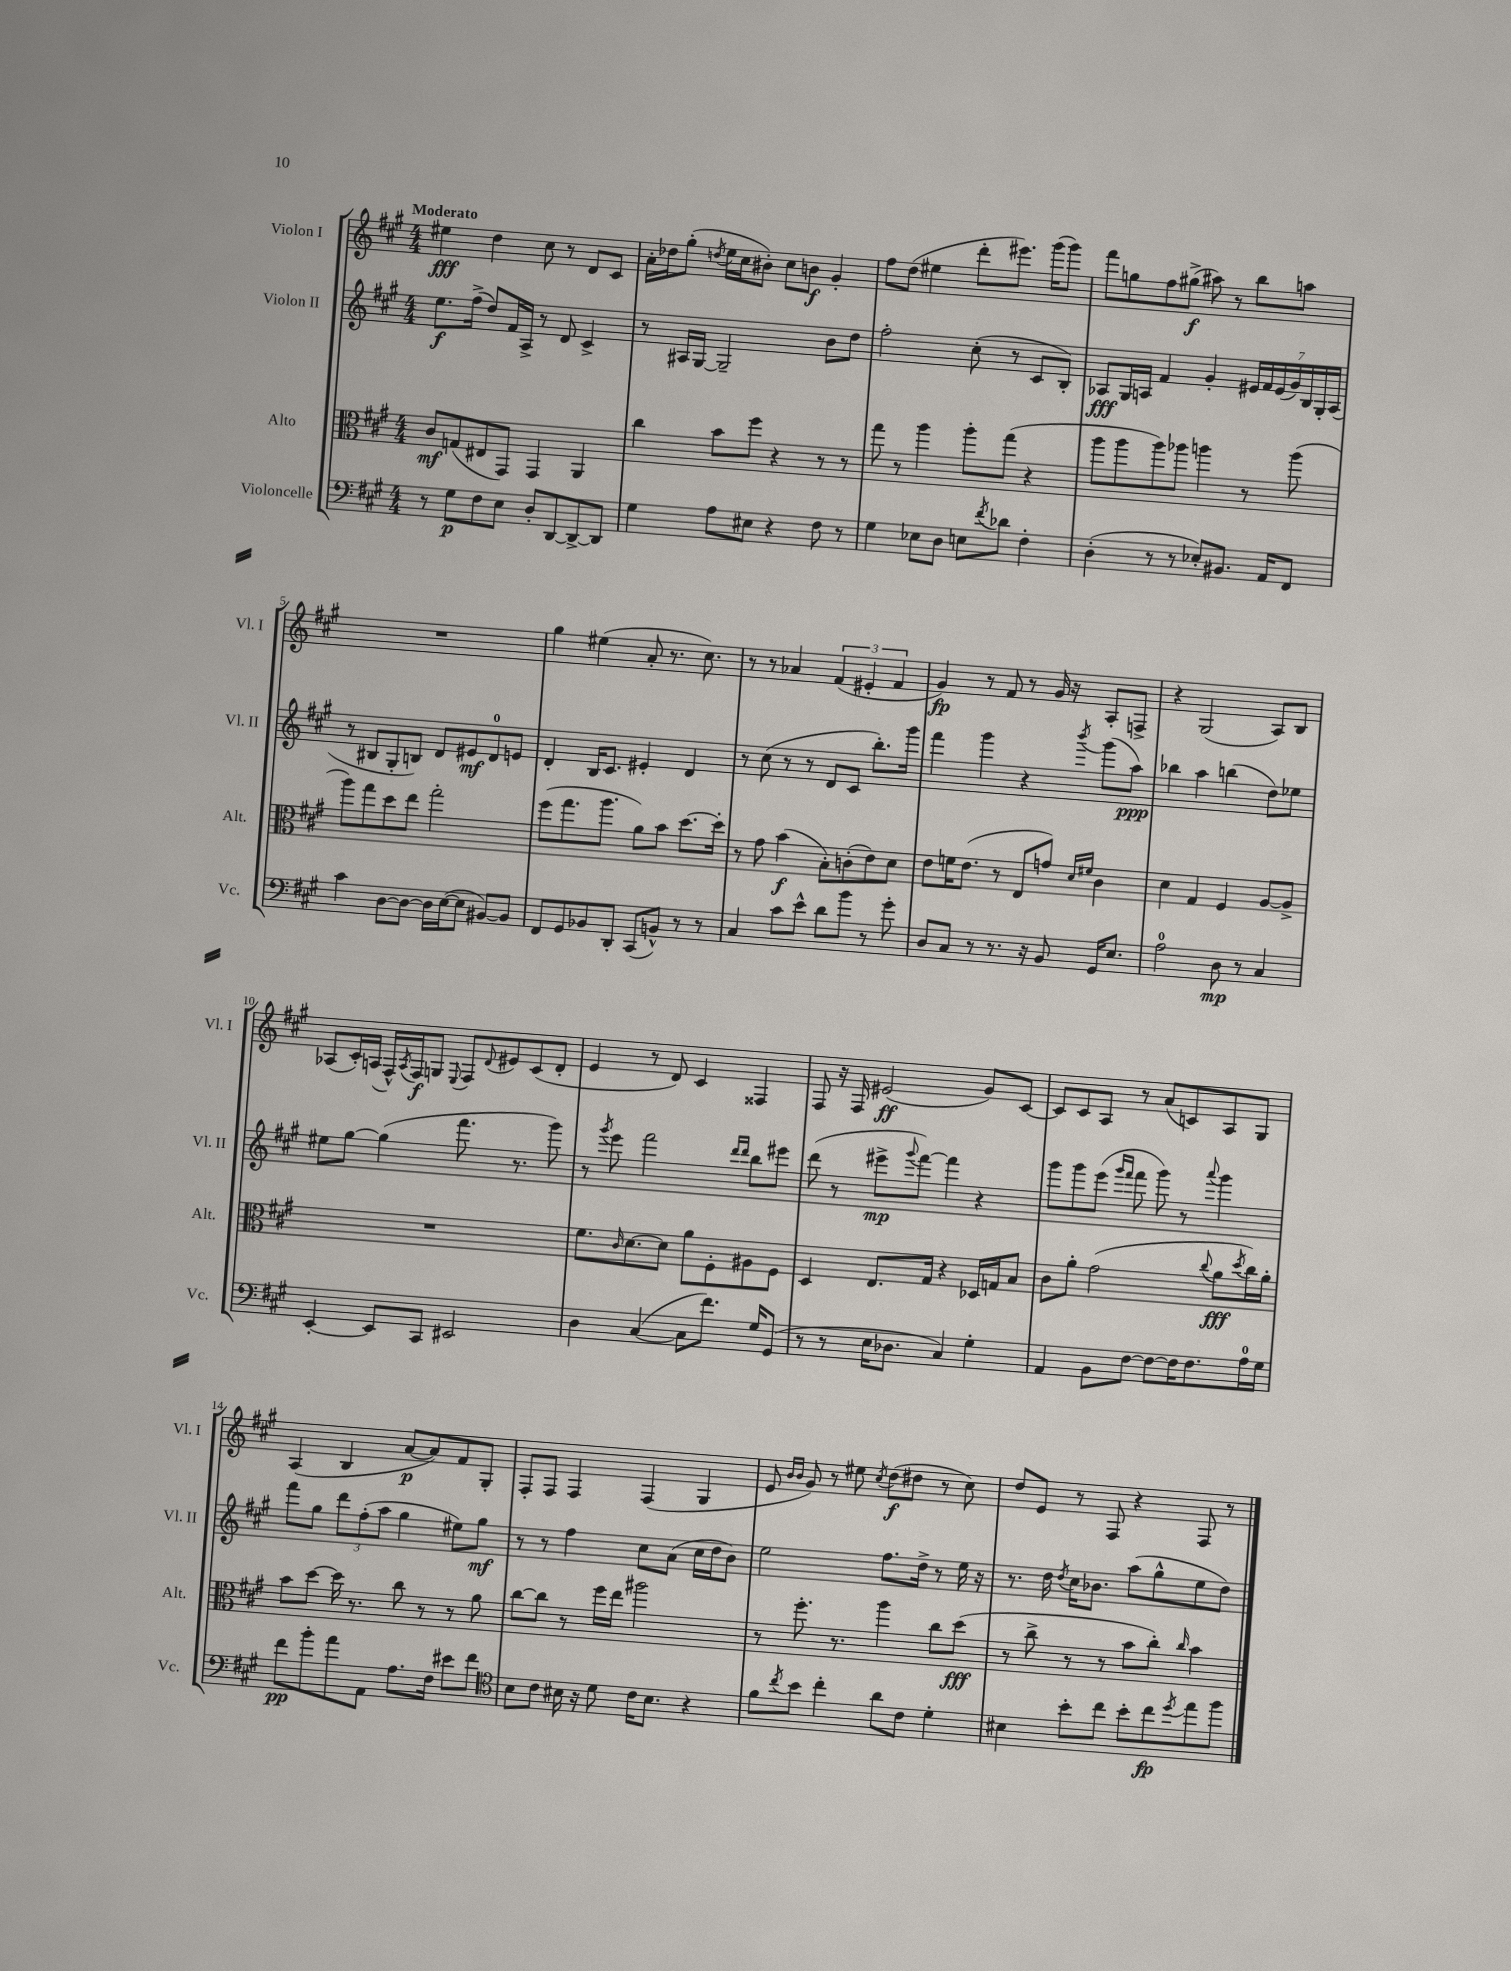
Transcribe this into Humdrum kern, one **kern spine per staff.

**kern	**dynam	**kern	**dynam	**kern	**dynam	**kern	**dynam
*part4	*part4	*part3	*part3	*part2	*part2	*part1	*part1
*staff4	*staff4	*staff3	*staff3	*staff2	*staff2	*staff1	*staff1
*I"Violoncelle	*	*I"Alto	*	*I"Violon II	*	*I"Violon I	*
*I'Vc.	*	*I'Alt.	*	*I'Vl. II	*	*I'Vl. I	*
*clefF4	*	*clefC3	*	*clefG2	*	*clefG2	*
*k[f#c#g#]	*	*k[f#c#g#]	*	*k[f#c#g#]	*	*k[f#c#g#]	*
*M4/4	*	*M4/4	*	*M4/4	*	*M4/4	*
=1	=1	=1	=1	=1	=1	=1	=1
!	!	!	!	!	!	!LO:TX:a:B:t=Moderato	!
8r	.	8c#/L	mf	8.ee\L	f	4ee#X\	fff
8G#\L	p	(8Gn/	.	.	.	.	.
.	.	.	.	(16ff#^\Jk	.	.	.
8F#\	.	8E#X/	.	8dd/L)	.	4dd\	.
8E\J	.	8GG#/J)	.	16f#/L	.	.	.
.	.	.	.	16A^/JJ	.	.	.
8D'/L	.	4GG#/	.	8r	.	8cc#\	.
[8DD/	.	.	.	8d/	.	8r	.
8DD^/_	.	4AA/	.	4c#^/	.	8d/L	.
8DD/J]	.	.	.	.	.	8c#/J	.
=2	=2	=2	=2	=2	=2	=2	=2
4G#\	.	4cc#\	.	8r	.	16a'\LL	.
.	.	.	.	.	.	16dd-X\J	.
.	.	.	.	16A#X/LL	.	(8gg#'\J	.
.	.	.	.	[16G#/JJ	.	.	.
.	.	.	.	.	.	8qddn/	.
8A\L	.	8b\L	.	2G#~/]	.	16ee\LL	.
.	.	.	.	.	.	16cc#\J	.
8E#X\J	.	8ff#\J	.	.	.	8b#X'\J)	.
4r	.	4r	.	.	.	8cc#\L	.
.	.	.	.	.	.	8bn\J	f
8F#\	.	8r	.	8b\L	.	4g#'/	.
8r	.	8r	.	8dd\J	.	.	.
=3	=3	=3	=3	=3	=3	=3	=3
4G#\	.	8gg#\	.	2ff#'\	.	8ff#\L	.
.	.	8r	.	.	.	(8dd\J	.
8E-X\L	.	4aa\	.	.	.	4ee#X\	.
8D\J	.	.	.	.	.	.	.
8En\L	.	8aa'\L	.	(8cc#'\	.	8ddd'\L	.
8qf#/	.	.	.	.	.	.	.
8d-X\J	.	(8gg#\J	.	8r	.	8.eee#X\J)	.
4F#'\	.	4r	.	8c#/L	.	.	.
.	.	.	.	.	.	(16ggg#\KL	.
.	.	.	.	8B'/J)	.	8ggg#\J)	.
=4	=4	=4	=4	=4	=4	=4	=4
(4D'\	.	8aa\L	.	8A-X/L	fff	8fff#\L	.
.	.	8aa\	.	16G#/L	.	8ggn\	.
.	.	.	.	16An/JJ	.	.	.
8r	.	8aa\)	.	4f#/	.	8ff#\	.
8r	.	8aa-X\J	.	.	.	(8gg#X^\J	f
8E-X'/L)	.	4aan\	.	4g#'/	.	8aa#X\)	.
8.BB#X/J	.	.	.	.	.	8r	.
.	.	8r	.	28e#X/LL	.	8bb\L	.
.	.	.	.	28f#/	.	.	.
16AA/KL	.	.	.	.	.	.	.
.	.	.	.	(28e#/	.	.	.
.	.	.	.	28g#/)	.	.	.
8FF#/J	.	(8aa\	.	.	.	8aan\J	.
.	.	.	.	28B/	.	.	.
.	.	.	.	28G#'/	.	.	.
.	.	.	.	(28A/JJ	.	.	.
!!LO:LB:g=z
=5	=5	=5	=5	=5	=5	=5	=5
4c#\	.	8aa\L)	.	8r	.	1r	.
.	.	8gg#\	.	8B#X/L	.	.	.
[8D\L	.	8dd\	.	8G#'/	.	.	.
8D\J_	.	8ee\J	.	8Bn/J)	.	.	.
16D\LL]	.	2gg#'\	.	8d/L	.	.	.
([16E\J	.	.	.	.	.	.	.
8E\J]	.	.	.	8e#X/	mf	.	.
[8BB#X/L)	.	.	.	8d/	.	.	.
8BB#/J]	.	.	.	8en/J	.	.	.
=6	=6	=6	=6	=6	=6	=6	=6
8FF#/L	.	(8ff#\L	.	4d'/	.	4gg#\	.
8GG#/	.	8.gg#\	.	.	.	.	.
8BB-X/	.	.	.	16B/KL	.	(4ee#X\	.
.	.	8.aa\J	.	8.c#/J	.	.	.
8DD'/J	.	.	.	.	.	.	.
(8CC#/L	.	8a\L)	.	4e#X'/	.	8a'/	.
8BBn^^/J)	.	8b\J	.	.	.	8.r	.
8r	.	[8.dd\L	.	4d/	.	.	.
.	.	.	.	.	.	8.cc#\)	.
8r	.	.	.	.	.	.	.
.	.	16dd'\Jk]	.	.	.	.	.
=7	=7	=7	=7	=7	=7	=7	=7
4C#/	.	8r	.	8r	.	8r	.
.	.	8g#\	.	(8cc#\	.	8r	.
8c#\L	.	(4b\	f	8r	.	4a-X/	.
8e^^\J	.	.	.	8r	.	.	.
8d\L	.	8B'\L)	.	8d/L	.	(6f#/	.
8b\J	.	(8cn'\	.	8c#/J	.	.	.
.	.	.	.	.	.	6e#X'/	.
8r	.	8e\)	.	8.bb'\L)	.	.	.
.	.	.	.	.	.	6f#/	.
8g#'\	.	8d\J	.	.	.	.	.
.	.	.	.	16ggg#\Jk	.	.	.
=8	=8	=8	=8	=8	=8	=8	=8
8D/L	.	8e\L	.	4fff#\	.	4g#/)	fp
8C#/J	.	16fn\K	.	.	.	.	.
.	.	(8.e\J	.	.	.	.	.
8r	.	.	.	4ggg#\	.	8r	.
8.r	.	8r	.	.	.	8f#/	.
.	.	8E/L	.	4r	.	8r	.
16r	.	.	.	.	.	.	.
8BB/	.	8gn/J)	.	.	.	16g#/	.
.	.	.	.	.	.	16r	.
.	.	16qqd/LL	.	.	.	.	.
.	.	16qqf#X/JJ	.	8qbbb/	.	.	.
16GG#/KL	.	4c#\	.	(8ggg#\L	.	8A'/L	.
8.E/J	.	.	.	.	.	.	.
.	.	.	.	8aa\J)	ppp	8Fn^/J	.
=9	=9	=9	=9	=9	=9	=9	=9
2A\	.	4d\	.	4bb-X\	.	4r	.
.	.	4G#/	.	4aa\	.	(2G#/	.
8D\	mp	4F#/	.	(4bbn\	.	.	.
8r	.	.	.	.	.	.	.
4C#/	.	[8A/L	.	8dd\L)	.	8A/L)	.
.	.	8A^/J]	.	8ee-X\J	.	8B/J	.
!!LO:LB:g=z
=10	=10	=10	=10	=10	=10	=10	=10
[4EE'/	.	1r	.	8ee#X\L	.	(8A-X/L	.
.	.	.	.	[8gg#\J	.	16c#'/L)	.
.	.	.	.	.	.	(16An/JJ	.
8EE/L]	.	.	.	(4gg#\]	.	16F#^^/LL)	.
.	.	.	.	.	.	8qA/	.
.	.	.	.	.	.	16F#/J	f
8CC#/J	.	.	.	.	.	8Gn/J	.
.	.	.	.	.	.	8qqE/	.
2EE#X/	.	.	.	8.fff#\	.	8F#/L	.
.	.	.	.	.	.	8qqd/	.
.	.	.	.	.	.	8e#X/	.
.	.	.	.	8.r	.	.	.
.	.	.	.	.	.	(8c#/	.
.	.	.	.	8ggg#\)	.	8d'/J	.
=11	=11	=11	=11	=11	=11	=11	=11
4D\	.	8.f#\L	.	8r	.	4e/	.
.	.	.	.	8qggg#/	.	.	.
.	.	.	.	8eee\	.	.	.
.	.	16qqc#/	.	.	.	.	.
.	.	[8.d\	.	.	.	.	.
([4C#/	.	.	.	2fff#\	.	8r	.
.	.	8d\J]	.	.	.	8d/)	.
8C#\L]	.	8a\L	.	.	.	4c#/	.
8.f#\J)	.	8F#'\	.	.	.	.	.
.	.	.	.	16qqddd/LL	.	.	.
.	.	.	.	16qqddd/JJ	.	.	.
.	.	8A#X\	.	8bb\L	.	4F##X/	.
16G#/KL	.	.	.	.	.	.	.
(8GG#/J	.	8F#\J	.	8eee#X\J	.	.	.
=12	=12	=12	=12	=12	=12	=12	=12
8r	.	4D/	.	(8ddd\	.	8F#/	.
8r	.	.	.	8r	.	16r	.
.	.	.	.	.	.	16F#/	.
16E\KL	.	8.E/L	.	8eee#X^\L	mp	(2e#X/	ff
8.D-X\J	.	.	.	.	.	.	.
.	.	.	.	8qqggg#/	.	.	.
.	.	.	.	[8fff#\J)	.	.	.
.	.	16G#/Jk	.	.	.	.	.
4C#/)	.	4r	.	4fff#\]	.	.	.
4G#'\	.	16D-X/LL	.	4r	.	8g#/L)	.
.	.	16Gn/J	.	.	.	.	.
.	.	8B/J	.	.	.	[8c#/J	.
=13	=13	=13	=13	=13	=13	=13	=13
4AA/	.	8c#\L	.	8ggg#\L	.	8c#/L]	.
.	.	8a'\J	.	8ggg#\	.	8c#/	.
8BB\L	.	(2g#\	.	(8eee\J	.	8A/J	.
.	.	.	.	16qqggg#/LL	.	.	.
.	.	.	.	16qqfff#/JJ	.	.	.
[8F#\J	.	.	.	8fff#\	.	8r	.
8F#\L_	.	.	.	8ggg#\)	.	(8a/L	.
16F#\K]	.	.	.	8r	.	8cn/)	.
8.F#\	.	.	.	.	.	.	.
.	.	8qqcc#/	.	8qqaaa/	.	.	.
.	.	8a\L	fff	4ggg#\	.	8A/	.
.	.	8qdd/	.	.	.	.	.
16A\L	.	16cc#\L)	.	.	.	8G#/J	.
16G#\JJ	.	16a'\JJ	.	.	.	.	.
!!LO:LB:g=z
=14	=14	=14	=14	=14	=14	=14	=14
8f#\L	pp	8b\L	.	8fff#\L	.	(4A/	.
8b'\	.	[8dd\J	.	8gg#\J	.	.	.
8a\	.	16dd\]	.	12ddd\L	.	4B/	.
.	.	8.r	.	.	.	.	.
.	.	.	.	(12ff#'\	.	.	.
8AA\J	.	.	.	.	.	.	.
.	.	.	.	12aa\J	.	.	.
8.A\L	.	8cc#\	.	4gg#\	.	[8a/L	p
.	.	8r	.	.	.	8a/])	.
16F#\Jk	.	.	.	.	.	.	.
8e#X\L	.	8r	.	8ee#X\L)	.	8f#/	.
8f#\J	.	8a\	.	8gg#\J	mf	8G#'/J	.
=15	=15	=15	=15	=15	=15	=15	=15
*clefC4	*	*	*	*	*	*	*
8B\L	.	[8cc#\L	.	8r	.	8F#'/L	.
8c#\J	.	8cc#\J]	.	8r	.	8F#/J	.
16B#X\	.	8r	.	4ff#\	.	4F#/	.
16r	.	.	.	.	.	.	.
8d\	.	16ff#\LL	.	.	.	.	.
.	.	16ee\JJ	.	.	.	.	.
16c#\KL	.	2aa#X\	.	8cc#\L	.	(4F#/	.
8.B#\J	.	.	.	.	.	.	.
.	.	.	.	(8a\J	.	.	.
4r	.	.	.	16cc#\LL	.	4G#/	.
.	.	.	.	16dd\J	.	.	.
.	.	.	.	8b\J)	.	.	.
=16	=16	=16	=16	=16	=16	=16	=16
8f#\L	.	8r	.	2ee\	.	8e/	.
.	.	.	.	.	.	16qqb/LL	.
8qcc#/	.	.	.	.	.	16qqb/JJ	.
8b\J	.	8.ff#'\	.	.	.	8g#/)	.
4cc#'\	.	.	.	.	.	8r	.
.	.	8.r	.	.	.	.	.
.	.	.	.	.	.	8ee#X\	.
.	.	.	.	.	.	8qcc#/	.
8a\L	.	4aa\	.	8.ff#\L	.	(8dd\L	f
8c#\J	.	.	.	.	.	8dd#X\J	.
.	.	.	.	16dd^\Jk	.	.	.
4d'\	.	8cc#\L	.	8r	.	8r	.
.	.	(8dd\J	fff	16ee\	.	8cc#\)	.
.	.	.	.	16r	.	.	.
=17	=17	=17	=17	=17	=17	=17	=17
4B#X\	.	8r	.	8.r	.	8dd/L	.
.	.	8cc#^\	.	.	.	8e/J	.
.	.	.	.	16dd\	.	.	.
.	.	.	.	8qdd/	.	.	.
8b'\L	.	8r	.	16cc#\KL	.	8r	.
.	.	.	.	8.b-X\J	.	.	.
8cc#\J	.	8r	.	.	.	8F#/	.
8b'\L	.	8b\L	.	(8aa\L	.	4r	.
8cc#\	fp	8cc#'\J)	.	8gg#^^\	.	.	.
8qdd/	.	16qqcc#/	.	.	.	.	.
8ee\	.	4b\	.	8ee\	.	8F#/	.
8ff#\J	.	.	.	8dd\J)	.	8r	.
==	==	==	==	==	==	==	==
*-	*-	*-	*-	*-	*-	*-	*-
